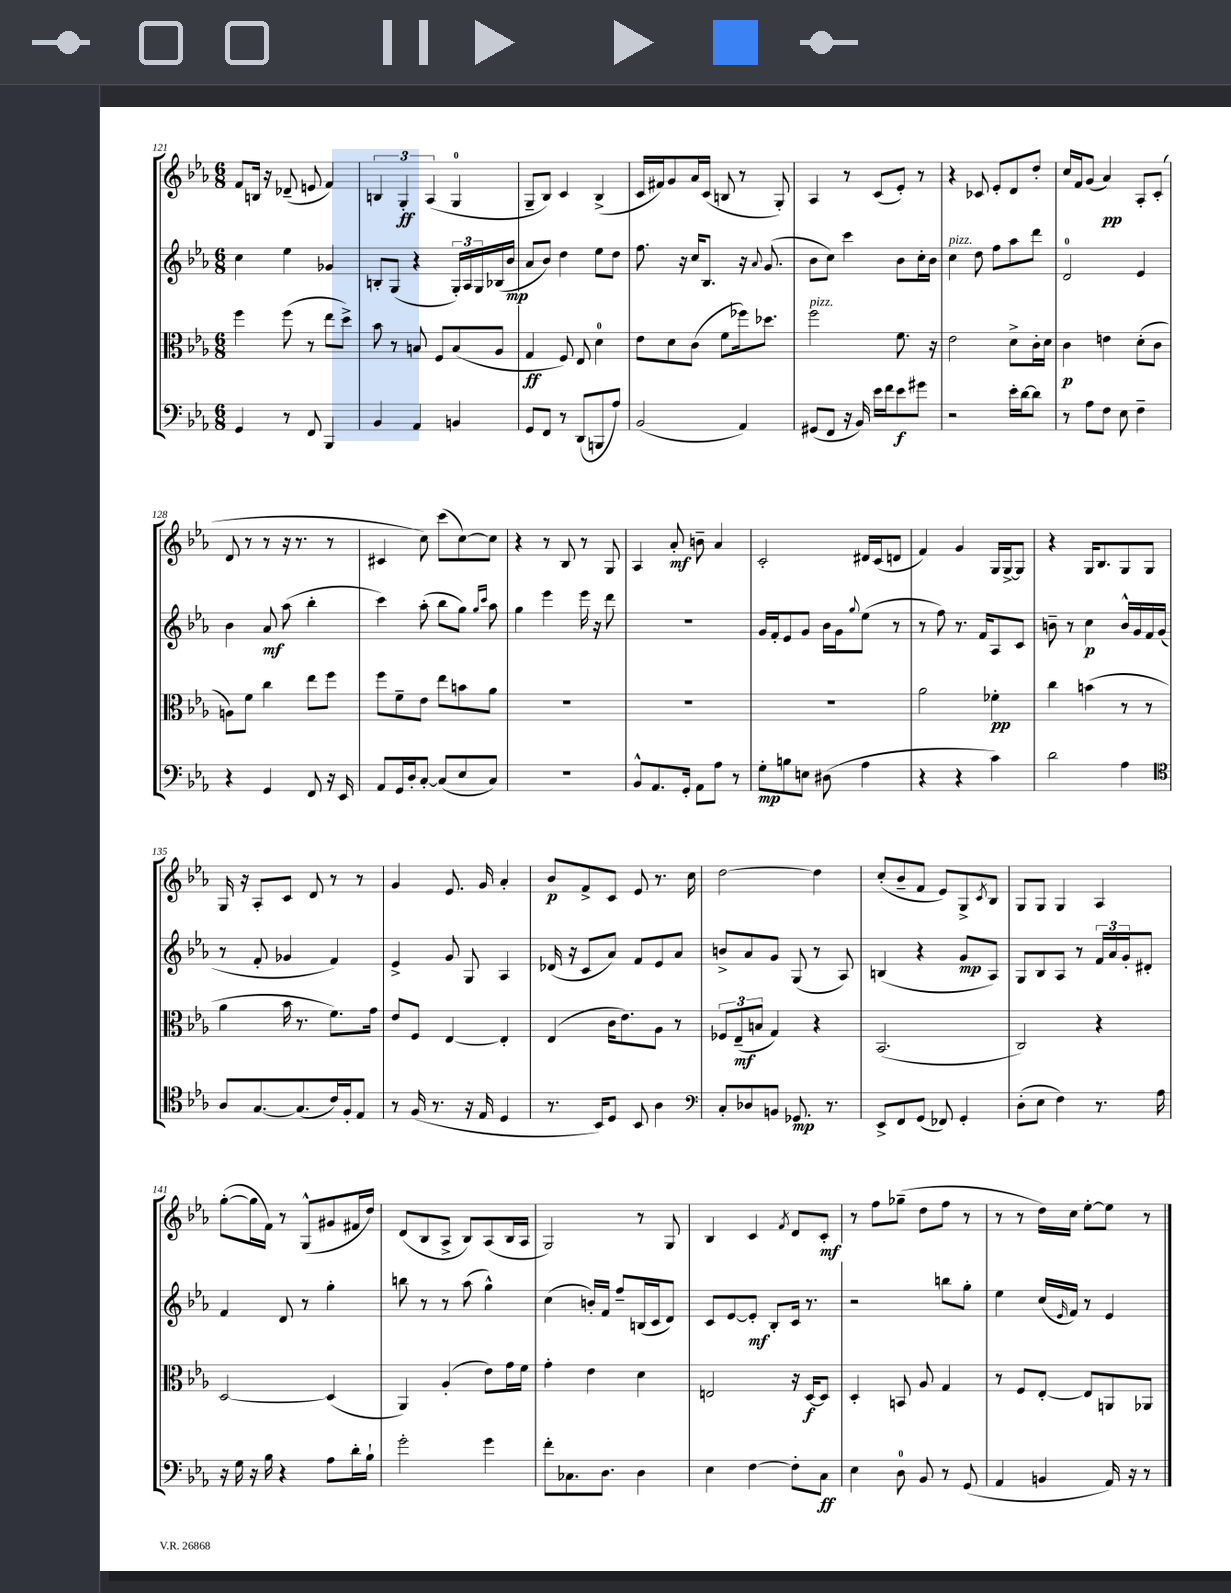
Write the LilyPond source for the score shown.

<<
\new StaffGroup <<
\new Staff = "s0" {
    \clef treble \key ees \major \numericTimeSignature \time 6/8
    f'8 b16 r16 des'8--( e'8 f'4) |
    \tuplet 3/2 { b4 g4-.\ff aes4( } g4-0 |
    g8-- bes8) c'4 bes4->( |
    c'16 fis'16) g'8 aes'16 c'16( b8 r8 g8-.) |
    aes4 r8 c'8( ees'8-.) r8 |
    r4 ces'8 ees'8-. d'8 d''8-. |
    c''16 f'16 g'8( aes'4\pp) aes8-. c'8-.( |
    d'8 r8 r8 r16 r8. r8 |
    cis'4 c''8) c'''8( c''8~) c''8 |
    r4 r8 bes8 r8 g8 |
    aes4 aes'8-.\mf b'8-- aes'4 |
    c'2-. dis'16 c'16( d'8 |
    f'4) g'4 g16 g16~-> g8 |
    r4 g16 bes8. g8 g8 |
    g16 r16 aes8-. c'8 d'8 r8 r8 |
    g'4 ees'8. g'16 aes'4-. |
    bes'8\p f'8-> c'8 ees'8 r8. c''16 |
    d''2~ d''4 |
    c''8-.( bes'8-- f'8 ees'8) g8-> \acciaccatura { c'8 } bes8 |
    g8 g8 g4 aes4 |
    g''8~-.( g''16 f'16) r8 g8-^( gis'8 fis'16 d''16) |
    d'8( bes8 aes8-> bes8) aes8( bes16 aes16 |
    g2) r8 g8 |
    bes4 c'4 \acciaccatura { f'8 } d'8 c'8-.\mf |
    r8 f''8 ges''8--( d''8 f''8 r8 |
    r8 r8 d''16) c''16 ees''8~-. ees''8 r8 \bar "|." |
}
\new Staff = "s1" {
    \clef treble \key ees \major \numericTimeSignature \time 6/8
    c''4 ees''4 ges'4 |
    b8-. g8( r4 \tuplet 3/2 { g16-.) aes16 g16 } bes16( bes'16\mp |
    aes'8 bes'8) d''4 ees''8 d''8 |
    f''8. r16 c''16 bes8. r16 \appoggiatura { aes'8 } g'8.( |
    bes'8 c''8) c'''4 bes'8 c''16-. bes'16 |
    c''4^\markup { \italic "pizz." } d''8 f''8 aes''8 d'''8 |
    d'2-0 ees'4 |
    bes'4 aes'8\mf aes''8( bes''4-. |
    c'''4) aes''8-.( bes''8 g''8) \grace { g''16 c'''16 } aes''8 |
    g''4 ees'''4 ees'''16 r16 d'''8 |
    R2. |
    g'16 f'16-. ees'8 g'8 bes'16 g'16 \appoggiatura { g''8 } ees''8( r8 |
    r8 f''8) r8. f'16 aes8 c'8 |
    b'8-- r8 c''4\p b'16-^ g'16 f'16 g'16( |
    r8 f'8-. ges'4 f'4) |
    ees'4-> g'8 g8 aes4 |
    des'16( r16 c'8 aes'8) f'8 ees'8 aes'8 |
    b'8-> aes'8 g'8 g8( r8 aes8) |
    b4( r4 g'8\mp aes8) |
    g8 bes8 aes8 r8 \tuplet 3/2 { f'16 aes'16 g'16-. } dis'8-. |
    f'4 d'8 r8 g''4-. |
    b''8 r8 r8 aes''8( g''4-^) |
    c''4( b'16-.) f'16 f''8-- b16( c'16 d'8) |
    c'8 ees'8~ ees'8-.\mf bes8-. c'16 r8. |
    r2 b''8 g''8-. |
    ees''4 c''16( \grace { ees'16 } f'16) r8 ees'4 \bar "|." |
}
\new Staff = "s2" {
    \clef alto \key ees \major \numericTimeSignature \time 6/8
    f''4 f''8( r8 ees''8 d''8->) |
    bes'8 r8 b8 f8 b8( aes8 |
    g4\ff f8) ees8 d'4-0 |
    ees'8 d'8 c'8( f'8 fes''16) des''8. |
    f''2^\markup { \italic "pizz." } f'8. r16 |
    ees'2 d'8-> c'16-. d'16 |
    c'4\p e'4 d'8-.( c'8 |
    a8) f'8 c''4 ees''8 f''8 |
    f''8 f'8-- ees'8 ees''8 b'8 aes'8 |
    R2. |
    R2. |
    R2. |
    aes'2 fes'4-.\pp |
    c''4 b'4( r8 r8 |
    aes'4 bes'16 r8. f'8.) g'16 |
    ees'8 f8 ees4~ ees4-. |
    ees4( c'16 ees'8.) aes8 r8 |
    \tuplet 3/2 { fes8 ees8--\mf( b8 } g4) r4 |
    bes,2.( |
    c2) r4 |
    d2~ d4( |
    aes,4) aes4-.( ees'8) g'16 f'16 |
    g'4-. ees'4 d'4 |
    e2 r16 d16~\f d8 |
    d4-. b,8 aes8 g4 |
    r8 f8 ees8~-. ees8 a,8 aes,8 \bar "|." |
}
\new Staff = "s3" {
    \clef bass \key ees \major \numericTimeSignature \time 6/8
    g,4 r8 f,8 bes,,4 |
    bes,4 aes,4 b,4 |
    g,8 f,8 r8 d,8( b,,8 aes8) |
    bes,2( aes,4) |
    gis,8( f,8 r16 bes,16) ees'16 f'16 ees'8\f gis'8 |
    r2 ees'16-. d'16~ d'8 |
    r8 aes8 f8 ees8 f4-- |
    r4 g,4 f,8 r16 ees,16 |
    aes,8 g,16 d16-. c8~-. c8( ees8 c8) |
    R2. |
    bes,8-^ aes,8. g,16-. aes,8 aes8 r8 |
    g8-.\mp b8 e8 dis8( aes4 |
    r4 r4 c'4) |
    d'2 aes4 |
    \clef tenor aes8 g8.~ g8.( c'16) f16-. ees8 |
    r8 f16( r8. r16 ees16 d4 |
    r8. bes,16) d8 bes,8 aes4 |
    \clef bass c8-. des8 b,8 ges,8.\mp r8. |
    ees,8-> f,8 g,8( fes,8) g,4-. |
    d8-.( ees8 f4) r8. aes16 |
    r16 g16 r16 bes16 r4 aes8 d'16-. bes16-! |
    g'2-. g'4 |
    f'8-. ces8. d8. d4 |
    ees4 f4~ f8-. c8\ff |
    ees4 d8-0 bes,8 r8 g,8( |
    aes,4 b,4 aes,16) r16 r8 \bar "|." |
}
>>
>>
\layout { \context { \Score currentBarNumber = #121 } }
